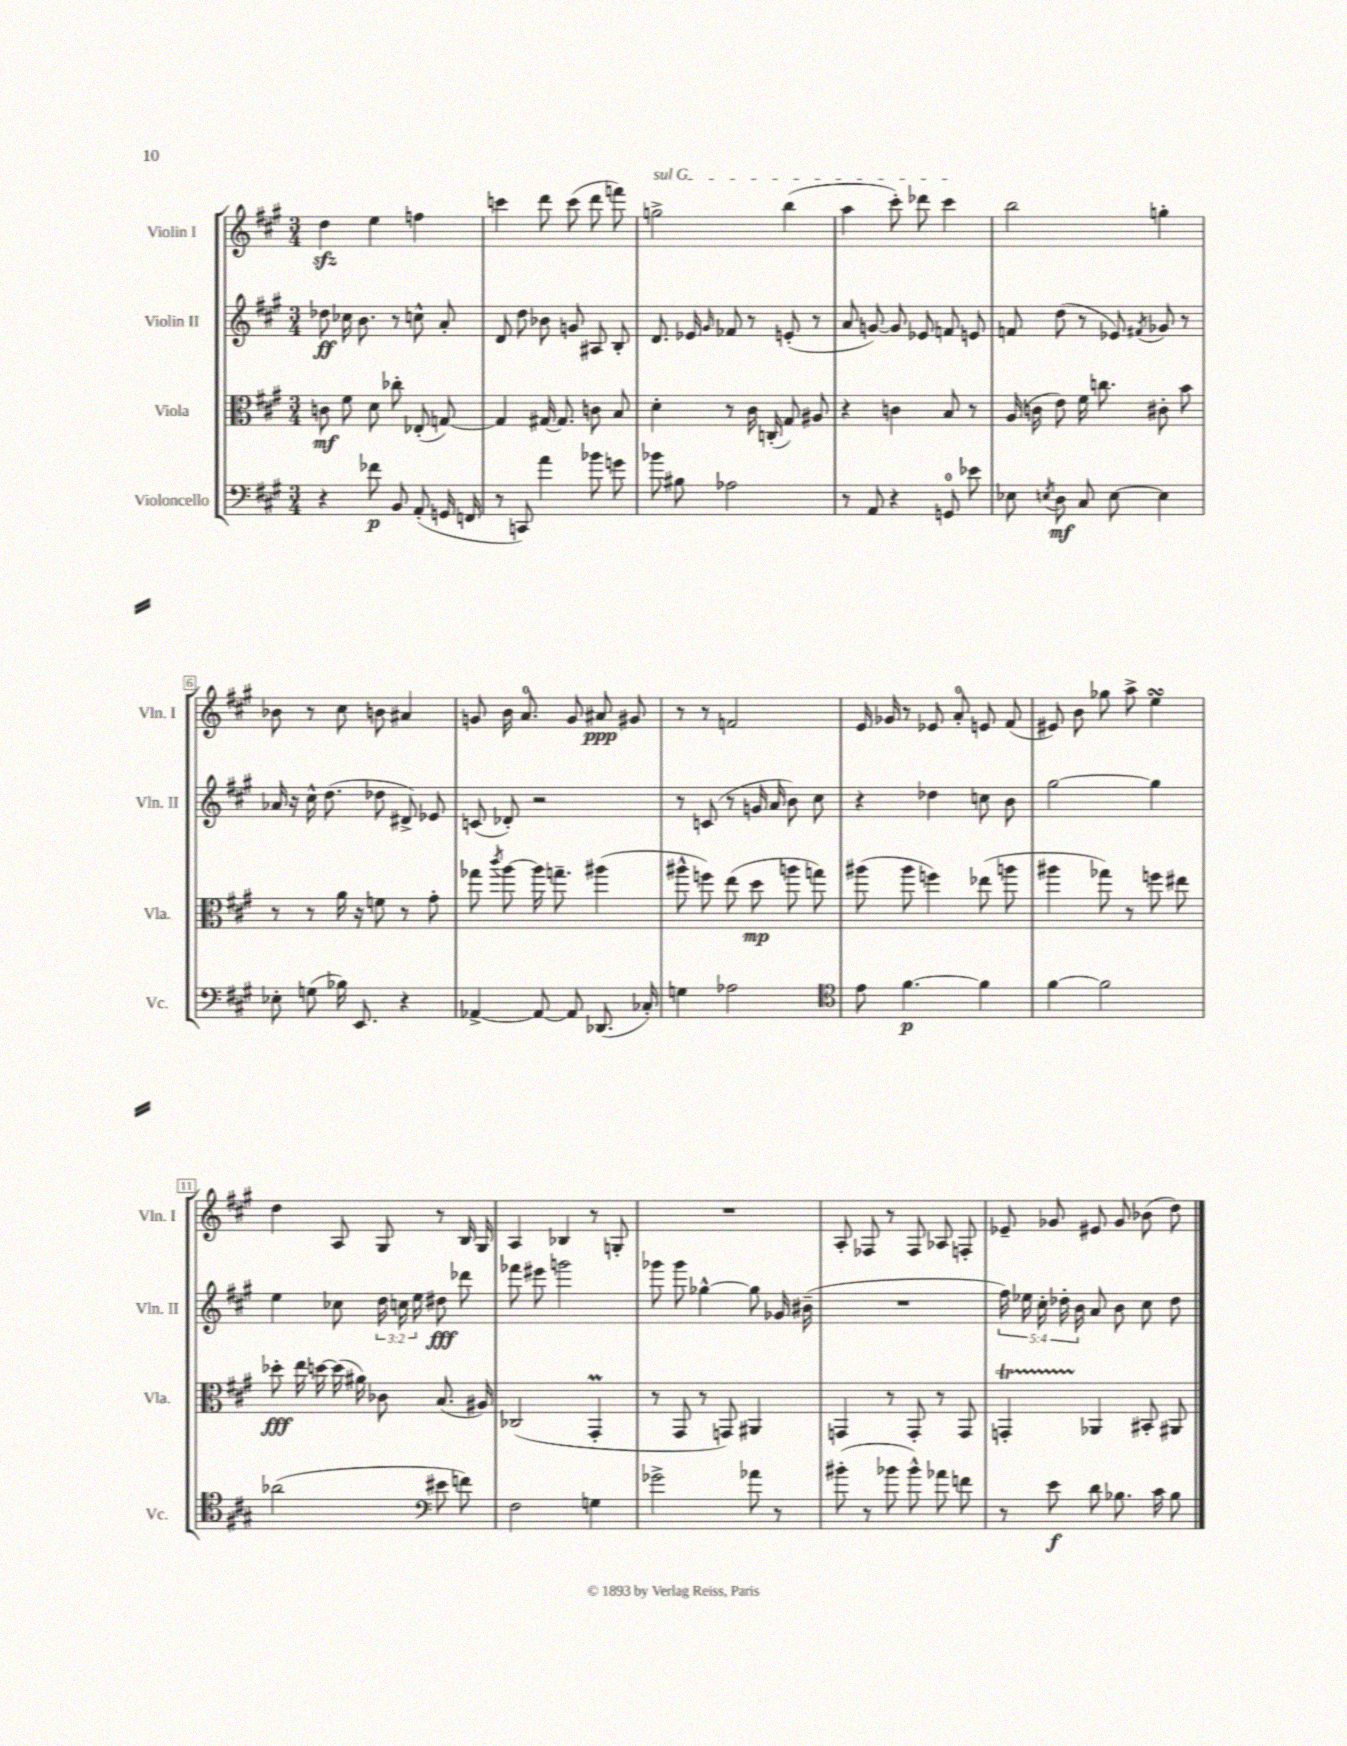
<<
\new StaffGroup <<
\new Staff = "s0" \with { instrumentName = "Violin I" shortInstrumentName = "Vln. I" } {
    \clef treble \key a \major \numericTimeSignature \time 3/4
    \autoBeamOff d''4\sfz e''4 f''4 |
    c'''4 d'''8 c'''8( d'''8 f'''8) |
    \once \override TextSpanner.bound-details.left.text = \markup { \italic "sul G" } g''2->\startTextSpan b''4( |
    a''4 cis'''8-.) des'''8 cis'''4\stopTextSpan |
    b''2 g''4-. |
    bes'8 r8 cis''8 b'8 ais'4 |
    g'8 b'16 a'8.-0 g'8 ais'8\ppp gis'8 |
    r8 r8 f'2 |
    e'16 ges'16 r8 ees'8 a'8-0-. e'8 fis'8( |
    eis'8) b'8 ges''8 a''8-> e''4\turn |
    d''4 a8 gis8 r8 b16 gis16 |
    a4 bes4 r8 g8-. |
    R2. |
    a8-. fes8 r8 fes8 aes8 f8-. |
    ees'8-- ges'8 eis'8 ges'8 bes'8( d''8) \bar "|." |
}
\new Staff = "s1" \with { instrumentName = "Violin II" shortInstrumentName = "Vln. II" } {
    \clef treble \key a \major \numericTimeSignature \time 3/4 \override Staff.TupletNumber.text = #tuplet-number::calc-fraction-text
    \autoBeamOff des''8\ff ces''16 b'8. r8 c''8-^ a'8-. |
    d'8 d''8 bes'8 g'8 ais8 b8-. |
    d'8. ees'16 \grace { gis'16 } fes'8 r8 e'8-.( r8 |
    a'8 g'8~) g'8 ees'8 f'8 e'8 |
    f'8 d''8( r8 ees'8) \acciaccatura { fis'8 } ges'8 r8 |
    aes'16 r16 cis''16-^ d''8.( des''8 dis'8->) ees'8 |
    c'8( des'8-.) r2 |
    r8 c'8( r8 g'16 a'16 b'8) cis''8 |
    r4 des''4 c''8 b'8 |
    gis''2~ gis''4 |
    e''4 ces''8 \tuplet 3/2 { d''16 c''16 e''16 } dis''8\fff des'''8 |
    fes'''8 eis'''8 g'''2 |
    ges'''8 ges'''8 ges''4~-^ ges''8 ges'16 bis'16--( |
    R2. |
    \tuplet 5/4 { fis''16) ees''16 cis''16-. des''16-. b'16 } a'8 b'8 cis''8 des''8 \bar "|." |
}
\new Staff = "s2" \with { instrumentName = "Viola" shortInstrumentName = "Vla." } {
    \clef alto \key a \major \numericTimeSignature \time 3/4
    \autoBeamOff c'8\mf fis'8 d'8 ces''8-. ees8-.( g8~) |
    g4 gis16~ gis8. c'8 b8 |
    d'4-. r8 cis'16 c16-.( gis8) ais8 |
    r4 c'4 b8 r8 |
    a16( c'16 e'8) fis'16 c''8. cis'8-. b'8 |
    r8 r8 a'16 r16 f'8 r8 gis'8-. |
    ges''8 \acciaccatura { cis'''8 } a''8~ a''16 g''8.-- ais''4( |
    ais''8-^ f''8) e''8( d''8\mp a''8 g''8) |
    ais''8( ais''8 f''4) ees''8( a''8 |
    ais''4 ges''8) r8 f''8 eis''8 |
    des''8-.\fff e''16 d''16~ d''16( ais'16) ces'8 b8.( ais16) |
    ces2( gis,4-.\prall |
    r8 gis,8 r8 g,8) ais,4 |
    g,4 r8 g,8-. r8 g,8 |
    g,4-.\startTrillSpan aes,4\stopTrillSpan bis,8-. ais,8 \bar "|." |
}
\new Staff = "s3" \with { instrumentName = "Violoncello" shortInstrumentName = "Vc." } {
    \clef bass \key a \major \numericTimeSignature \time 3/4
    \autoBeamOff r4 fes'8\p b,8 a,8-.( g,16 f,16 |
    r8 c,8) a'4 bes'8 g'8 |
    bes'8 bis8 aes2 |
    r8 a,8 r4 g,8-0 ees'8 |
    ees8 \acciaccatura { e8 } d8\mf cis8 e8~ e4 |
    ees8-. g8( bes16) e,8. r4 |
    aes,4~-> aes,8~ aes,8 des,8.( ces16-.) |
    g4 aes2 |
    \clef tenor e'8 fis'4.~\p fis'4 |
    fis'4~ fis'2 |
    aes'2( \clef bass eis'8 f'8) |
    fis2 g4 |
    ges'2-> aes'8 r8 |
    bis'8-.( r8 bes'8 bes'8-^) aes'8 f'8 |
    r8 e'8\f d'8 bes8. cis'16 bes8 \bar "|." |
}
>>
>>
\layout { \context { \Score \override BarNumber.stencil = #(make-stencil-boxer 0.1 0.3 ly:text-interface::print) } }
